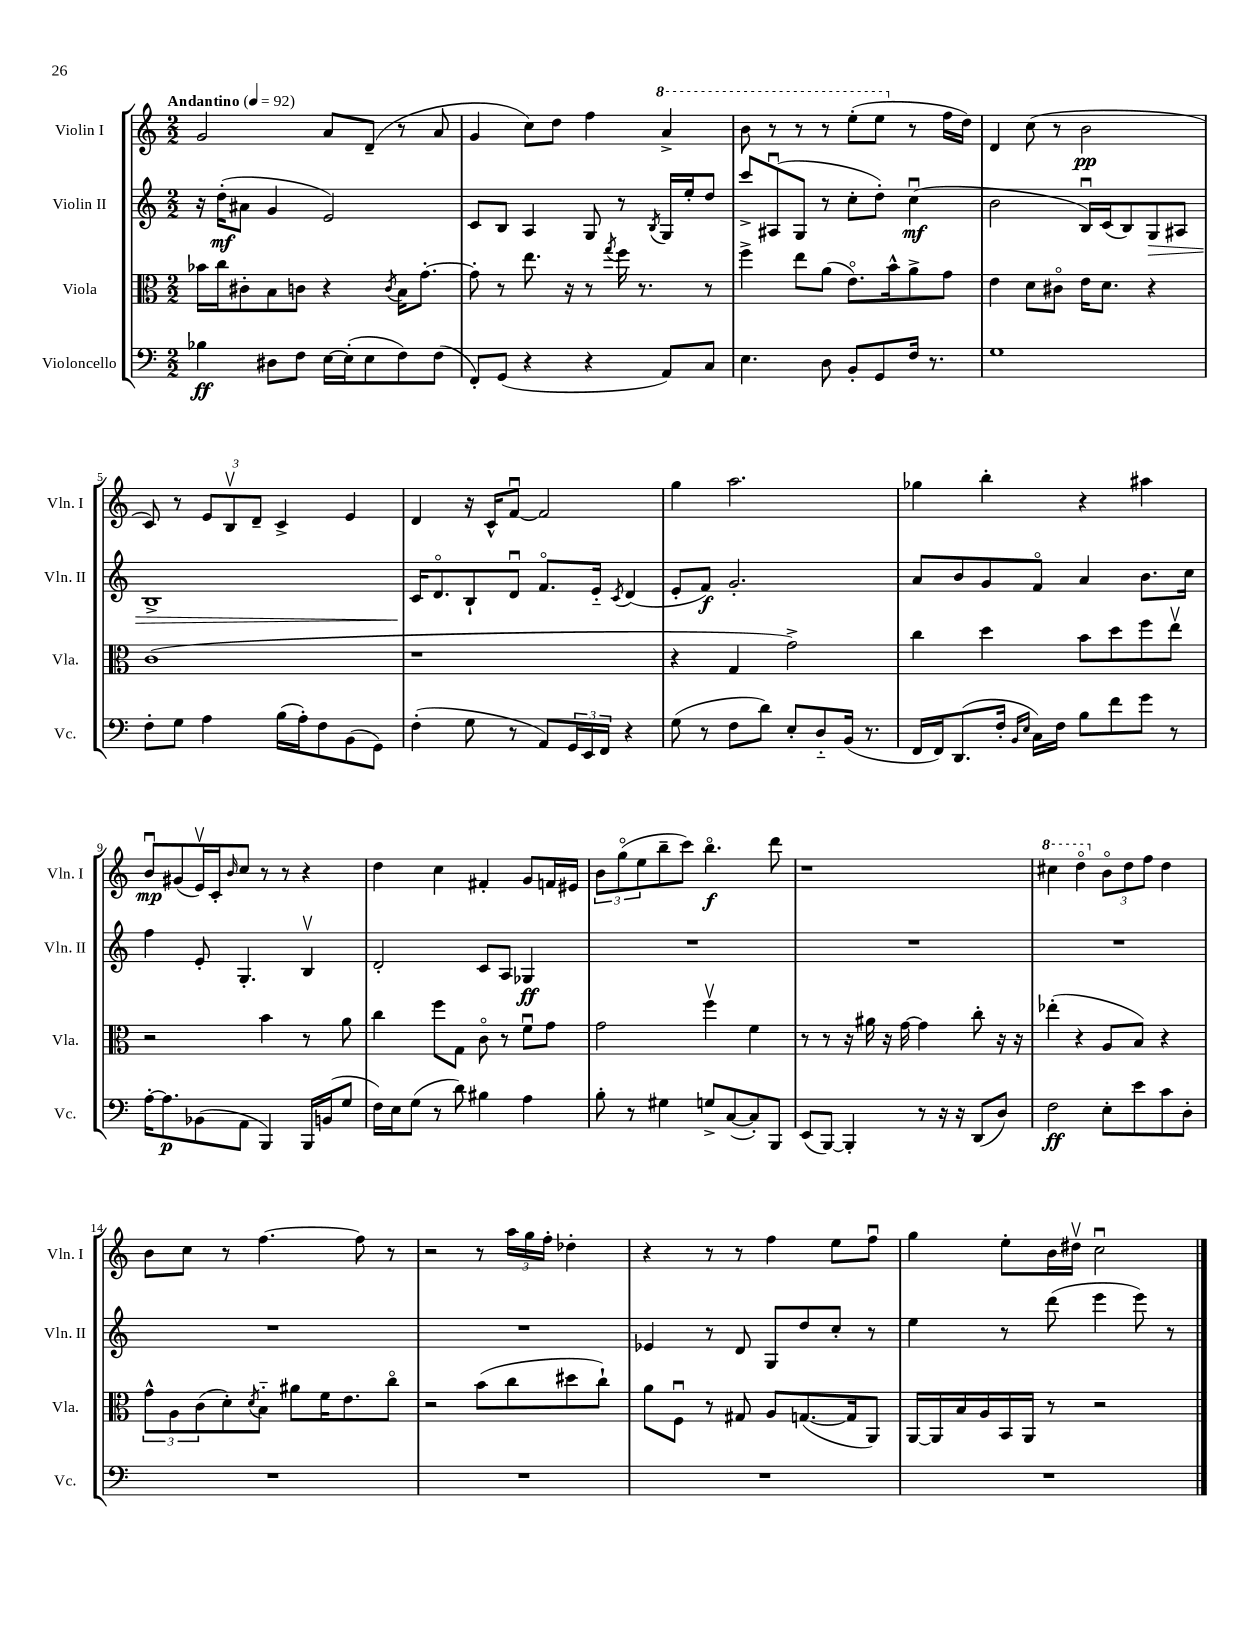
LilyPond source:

<<
\new StaffGroup <<
\new Staff = "s0" \with { instrumentName = "Violin I" shortInstrumentName = "Vln. I" } {
    \clef treble \key c \major \numericTimeSignature \time 2/2 \tempo "Andantino" 4 = 92
    g'2 a'8 d'8--( r8 a'8 |
    g'4 c''8) d''8 f''4 \ottava #1 a''4-> |
    b''8 r8 r8 r8 e'''8-.( e'''8 \ottava #0 r8 f''16 d''16) |
    d'4 c''8( r8 b'2\pp |
    c'8) r8 \tuplet 3/2 { e'8 b8\upbow d'8-- } c'4-> e'4 |
    d'4 r16 c'16-^ f'8~\downbow f'2 |
    g''4 a''2. |
    ges''4 b''4-. r4 ais''4 |
    b'8\downbow\mp gis'8( e'16\upbow) c'16-. \grace { b'16 } c''8 r8 r8 r4 |
    d''4 c''4 fis'4-. g'8 f'16 eis'16 |
    \tuplet 3/2 { b'8 g''8\flageolet( e''8 } b''8-- c'''8) b''4.\flageolet\f d'''8 |
    r1 |
    \ottava #1 cis'''4 d'''4\flageolet \ottava #0 \tuplet 3/2 { b'8\flageolet d''8 f''8 } d''4 |
    b'8 c''8 r8 f''4.~ f''8 r8 |
    r2 r8 \tuplet 3/2 { a''16 g''16 f''16-. } des''4-. |
    r4 r8 r8 f''4 e''8 f''8\downbow |
    g''4 e''8-. b'16 dis''16\upbow c''2\downbow \bar "|." |
}
\new Staff = "s1" \with { instrumentName = "Violin II" shortInstrumentName = "Vln. II" } {
    \clef treble \key c \major \numericTimeSignature \time 2/2
    r16 d''16-.\mf( ais'8 g'4 e'2) |
    c'8 b8 a4 g8 r8 \acciaccatura { b8 } g16 e''16-. d''8 |
    c'''8-> ais8\downbow( g8 r8 c''8-. d''8-.) c''4\downbow\mf( |
    b'2 b16\downbow) c'16( b8) g8\> ais8 |
    b1-> |
    c'16\! d'8.\flageolet b8-! d'8\downbow f'8.\flageolet e'16-_ \acciaccatura { c'8 } d'4( |
    e'8-. f'8\f) g'2.-. |
    a'8 b'8 g'8 f'8\flageolet a'4 b'8. c''16 |
    f''4 e'8-. g4.-. b4\upbow |
    d'2-. c'8 a8 ges4\ff |
    R1 |
    R1 |
    R1 |
    R1 |
    R1 |
    ees'4 r8 d'8 g8 d''8 c''8-. r8 |
    e''4 r8 d'''8( e'''4 e'''8) r8 \bar "|." |
}
\new Staff = "s2" \with { instrumentName = "Viola" shortInstrumentName = "Vla." } {
    \clef alto \key c \major \numericTimeSignature \time 2/2
    bes'16 c''16 cis'8-. b8 c'8 r4 \acciaccatura { c'8 } b16 g'8.~-. |
    g'8-. r8 e''8. r16 r8 \acciaccatura { g''8 } f''16 r8. r8 |
    f''4-> e''8 a'8( e'8.\flageolet) b'16-^ a'8-> g'8 |
    e'4 d'8 cis'8\flageolet e'16 d'8. r4 |
    c'1( |
    r1 |
    r4 g4 g'2->) |
    c''4 d''4 b'8 d''8 f''8 e''8\upbow |
    r2 b'4 r8 a'8 |
    c''4 f''8 g8 c'8\flageolet r8 f'8\downbow g'8 |
    g'2 f''4\upbow f'4 |
    r8 r8 r16 ais'16 r16 g'16~ g'4 c''8-. r16 r16 |
    ees''4-.( r4 a8 b8) r4 |
    \tuplet 3/2 { g'8-^ a8 c'8( } d'8-.) \acciaccatura { d'8 } b8-_ ais'8 f'16 e'8. c''8\flageolet |
    r2 b'8( c''8 dis''8 c''8-!) |
    a'8 f8\downbow r8 gis8 a8 g8.~( g16 a,8) |
    a,16~ a,16 b16 a16 b,16 a,16 r8 r2 \bar "|." |
}
\new Staff = "s3" \with { instrumentName = "Violoncello" shortInstrumentName = "Vc." } {
    \clef bass \key c \major \numericTimeSignature \time 2/2
    bes4\ff dis8 f8 e16~ e16-.( e8 f8) f8( |
    f,8-.) g,8( r4 r4 a,8) c8 |
    e4. d8 b,8-. g,8 f16 r8. |
    g1 |
    f8-. g8 a4 b16( a16-.) f8 b,8( g,8) |
    f4-.( g8 r8 a,8) \tuplet 3/2 { g,16 e,16 f,16 } r4 |
    g8( r8 f8 d'8) e8-. d8-_ b,16( r8. |
    f,16 f,16) d,8.( f16-. \grace { b,16 e16 } c16) f16 b8 f'8 g'8 r8 |
    a16~-. a8.\p bes,8( a,8 b,,4) b,,16 b,16( g8 |
    f16) e16 g8( r8 d'8) bis4 a4 |
    b8-. r8 gis4 g8-> c8~( c8-.) b,,8 |
    e,8( b,,8~) b,,4-. r8 r16 r16 d,8( d8) |
    f2\ff e8-. e'8 c'8 d8-. |
    R1 |
    R1 |
    R1 |
    R1 \bar "|." |
}
>>
>>
